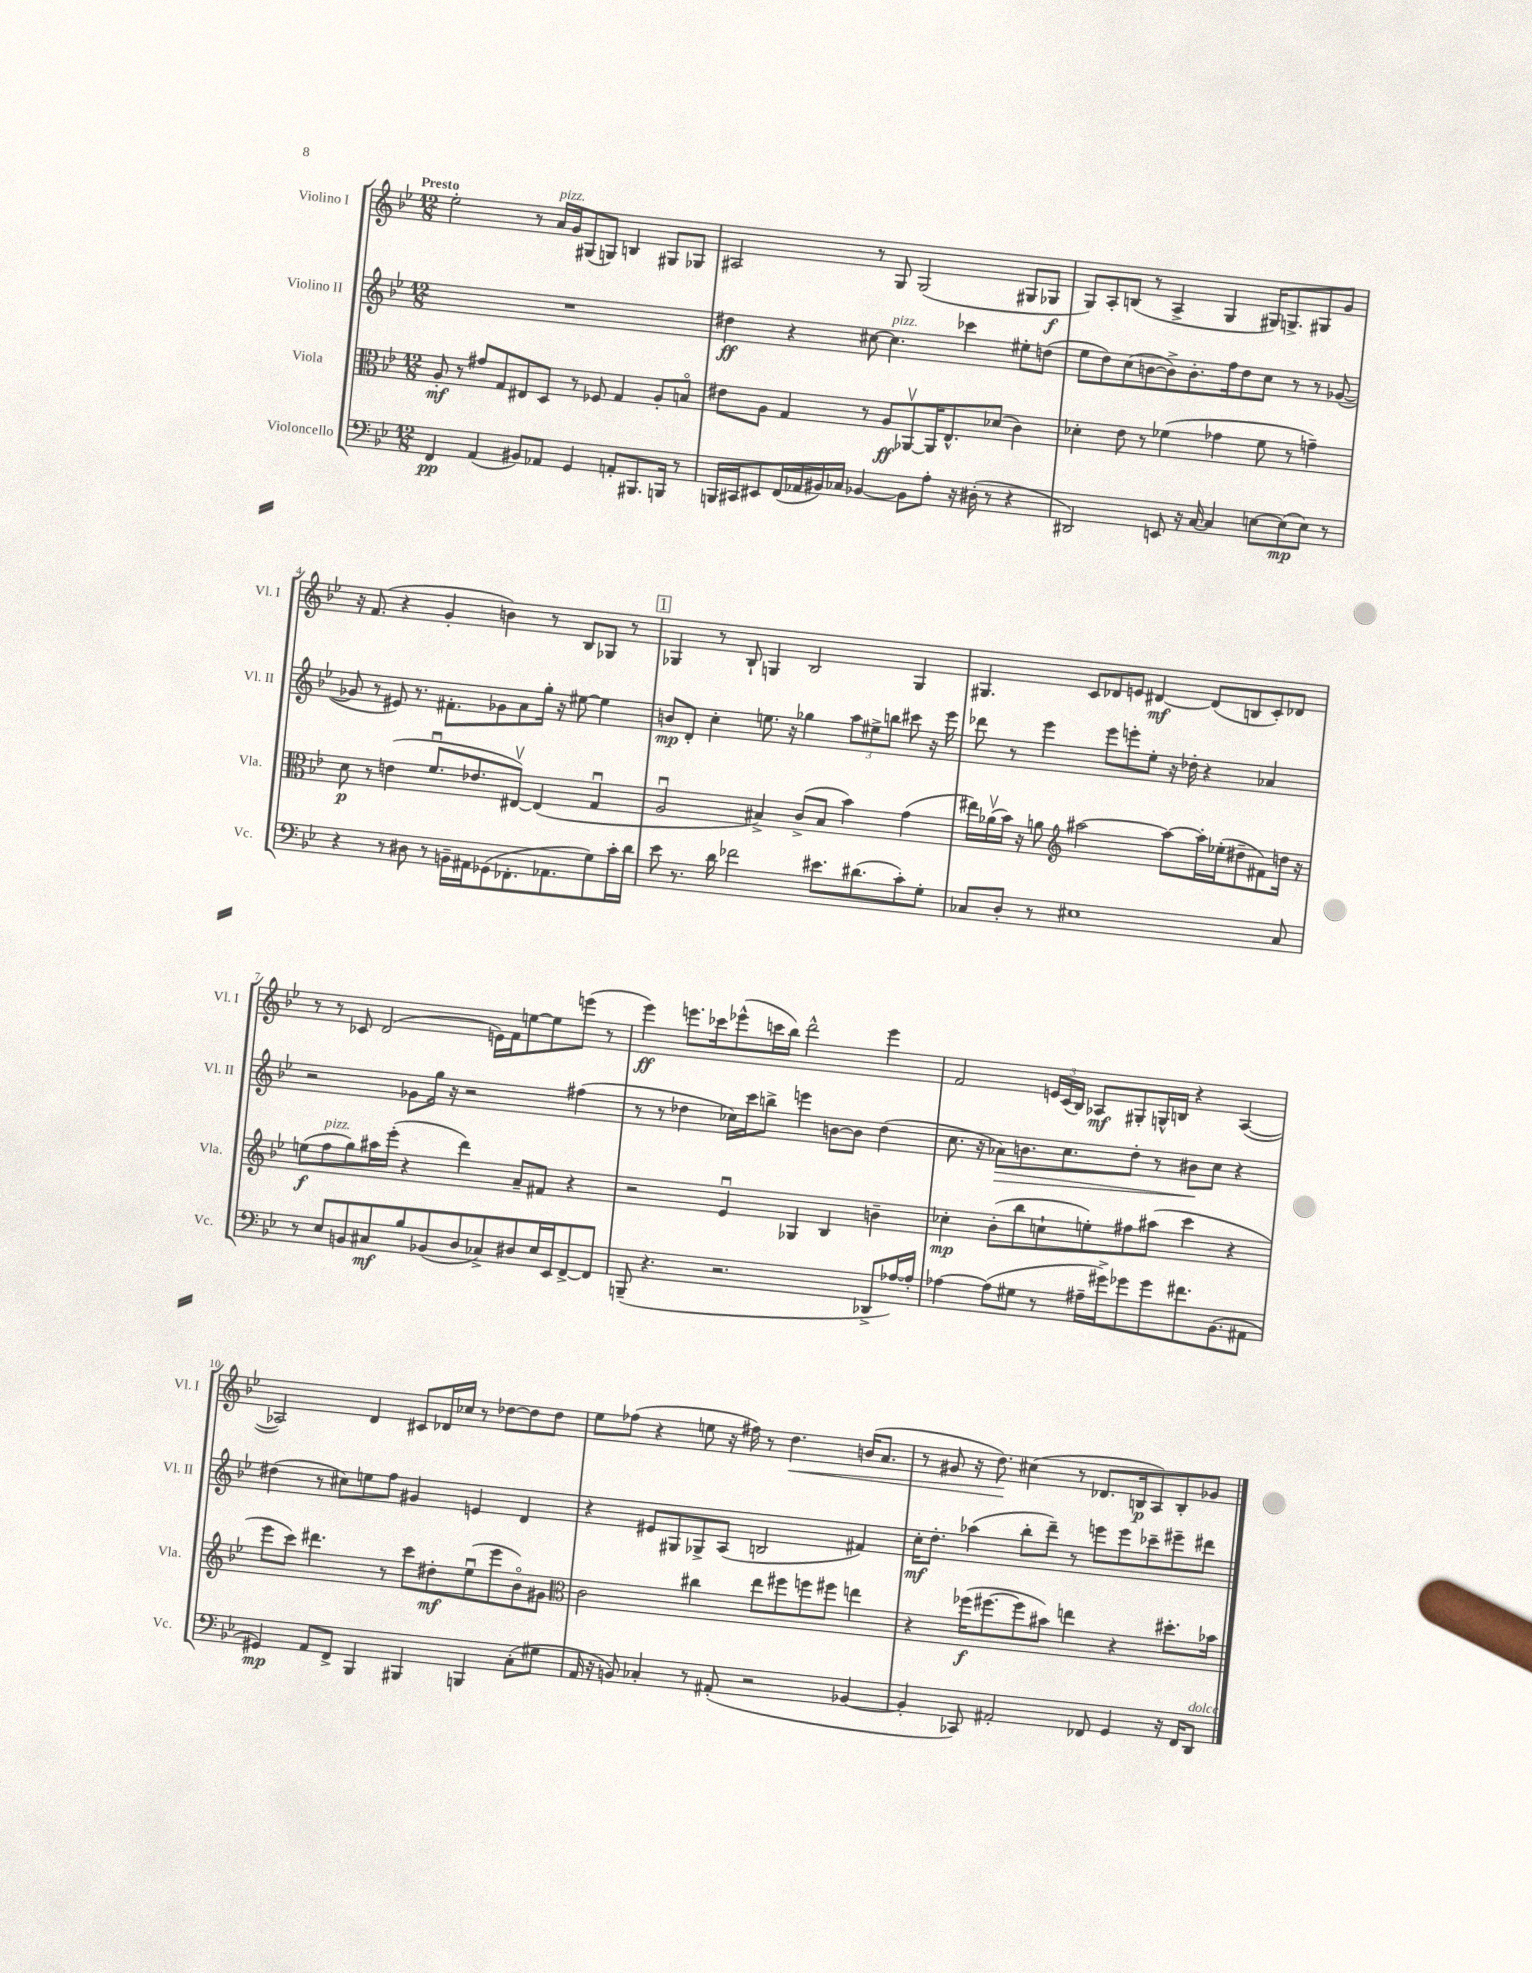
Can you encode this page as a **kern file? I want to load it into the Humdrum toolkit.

**kern	**kern	**kern	**kern
*staff4	*staff3	*staff2	*staff1
*clefF4	*clefC3	*clefG2	*clefG2
*k[b-e-]	*k[b-e-]	*k[b-e-]	*k[b-e-]
*M12/8	*M12/8	*M12/8	*M12/8
4FF	8A'	1.r	2ee-'
.	8r	.	.
(4AA	8g#	.	.
.	8G	.	.
8BB#)	8E#	.	8r
8AA-	8D	.	16a
.	.	.	16g
4GG	8r	.	(8G#
.	8F-	.	8G)
8AA'	4G	.	4B
8.BBB#	.	.	.
.	8A'	.	8G#
16BBB	.	.	.
8r	8Bo	.	8G-
=	=	=	=
16BBB	8e#	4dd#	2A#
16CC#	.	.	.
8EE#	8A	.	.
(16FF	4G	4r	.
16AA-	.	.	.
16BB#)	.	.	.
16C-	.	.	.
[4BB-	8r	[8cc#	8r
.	8A	4.cc#]	8G
8BB-]	[8AA-v	.	(2G
8A'	16AA-]	.	.
.	8.E-^^	.	.
16r	.	4ccc-	.
(16D#'	.	.	.
8r	(8d-	.	.
4r	4c)	8ee#'	8G#
.	.	(8dd	8G-
=	=	=	=
2DD#)	4d-'	8ee-	8G)
.	.	8dd)	8A'
.	8e-	(8cc	(8B
.	8r	[8b	8r
8EE	(4f-	8b^])	4A^
16r	.	8.b'	.
[16C	.	.	.
4C]	4g-	.	4G
.	.	16ff	.
.	.	8dd	.
[8E	8f-	8cc	16G#)
.	.	.	8.G^
(8E]	8r	8r	.
8E)	4g~)	8r	8G#
8r	.	([8g-	8g
=	=	=	=
4r	8d	8g-]	16r
.	.	.	(8.f
.	8r	8r	.
8r	(4e	8e#)	4r
8D#	.	8.r	.
8r	8.fu	.	4g'
.	.	8.f#'	.
16BB~	.	.	.
16AA#	8.e-	.	.
(8GG-	.	8g-	4b)
8.FF-'	[8E#v)	8a	.
.	(4E#]	16gg'	8r
8.AA-	.	16r	.
.	.	[8ee#	8B-
8G)	4Gu	4ee#]	8G-
16c'	.	.	8r
16d	.	.	.
=	=	=	=
8e-	2Au	8b	4G-
8.r	.	8d'	.
.	.	4cc'	8r
16d	.	.	.
2f-	.	.	8B-`
.	4B#^)	8.ee	4G
.	.	16r	.
.	(8c^	4gg-	2B-
8.e#	8B#	.	.
.	4b-)	12aa	.
(8.d#	.	.	.
.	.	12ee#^	.
.	.	12bb	.
8c')	(4g	8ccc#	4G
8G'	.	16r	.
.	.	16eee-	.
=	=	=	=
8C-	16ee#)	8ddd-	4.G#
.	(16a-v	.	.
8D'	16b-)	8r	.
.	16r	.	.
8r	8a	4eee-	.
*	*clefG2	*	*
1E#	[2aa#	.	8c
.	.	8eee-	8d-
.	.	8eee'	8e
.	.	8ee-'	[4d#
.	8aa#_	16r	.
.	.	16dd-'	.
.	16aa#']	4r	(8d#]
.	(16ee-'	.	.
.	8dd#~	.	8B
.	8f#)	4a-	8c')
8C-	16dd	.	8d-
.	16r	.	.
=	=	=	=
8r	(8ee	2r	8r
8E-	8ff	.	8r
8BB	8gg)	.	8c-
8C#	16aa#	.	(2d
.	(16eee-'	.	.
8B-	4r	8g-	.
(8BB-	.	16gg	.
.	.	16r	.
8D	4ddd)	2r	.
8C-^)	.	.	16e)
.	.	.	16f
8D#	8a~	.	[8ee
16E-	8f#	.	8ee]
16EE-	.	.	.
[8FF^	4r	(4ff#	(8eee
8FF]	.	.	8r
=	=	=	=
(8BBB~	2r	8r	4eee-)
4.r	.	8r	.
.	.	4dd-	8.eee
.	.	.	16ccc-
2.r	4e-u	16cc-)	(8eee-^^
.	.	16ccc	.
.	.	8bb^	16ccc
.	.	.	16bb-)
.	4G-	4eee	2ddd^^
.	4B-	[8b	.
.	.	8b]	.
8DD-^	4b~	(4dd-	4eee-
[16A-)	.	.	.
16A-']	.	.	.
=	=	=	=
[4A-	4cc-'	8.cc	2f
.	.	16r	.
(8A-]	(8b-'	8a-)	.
8G#	8bb-	8.b	.
8r	8cc`	.	24e
.	.	.	(24c
.	.	8.cc	.
.	.	.	24B-)
16A#~	8ee')	.	8A-
16g#^)	.	.	.
8g-	8ff#	8dd'	8G#'
8g-	(8aa#	8r	16G^^
.	.	.	16B
8.f#	4ccc	8b#	4r
.	.	8cc	.
(8.BB-	.	.	.
.	4r	4r	([4A-
8AA#	.	.	.
=	=	=	=
4GG#)	8eee-	(4dd#	2A-])
.	8ccc)	.	.
8AA	4.ddd#	8r	.
8FF^	.	8cc#)	.
4BBB-	.	8ee	4d
.	8r	8ff	.
4BBB#	8ccc	4g#	8c#
.	8dd#'	.	16d-
.	.	.	16cc-
4BBB	(8ee-u	4e	8r
.	8eee-	.	[8dd-
(8C'	8b-o)	4d	8dd-]
8G#	8g#	.	8dd-
=	=	=	=
*	*clefC3	*	*
16AA	2c	4r	8ee-
16r	.	.	.
8BB)	.	.	(8ff-
4C-'	.	8e#	4r
.	.	8G#	.
8r	4cc#	8G-^	8ee
(8AA#'	.	(8A	16r
.	.	.	16ff#)
2r	8ee-	2B	8r
.	8ff#	.	4.dd
.	8ff	.	.
.	8ff#	.	.
[4BB-	4ee	4f#)	(16b
.	.	.	8.a
=	=	=	=
4BB-']	4r	16cc'	8r
.	.	8.dd'	.
.	.	.	8g#
8CC-)	(16ff-	(4aa-	16r
.	[8.ff#	.	8.dd)
2AA#'	.	.	.
.	8ff#]	8bb-'	(4cc#
.	8b#)	8ddd~)	.
.	4ee	8r	8r
8FF-	.	8eee	8.d-
4GG	4r	8eee	.
.	.	.	16B
.	.	8ccc-~	8A)
16r	8.dd#'	8eee#~	8B'
16FF-	.	.	.
8DD	.	8ddd#	8g-
.	16b-	.	.
==	==	==	==
*-	*-	*-	*-
